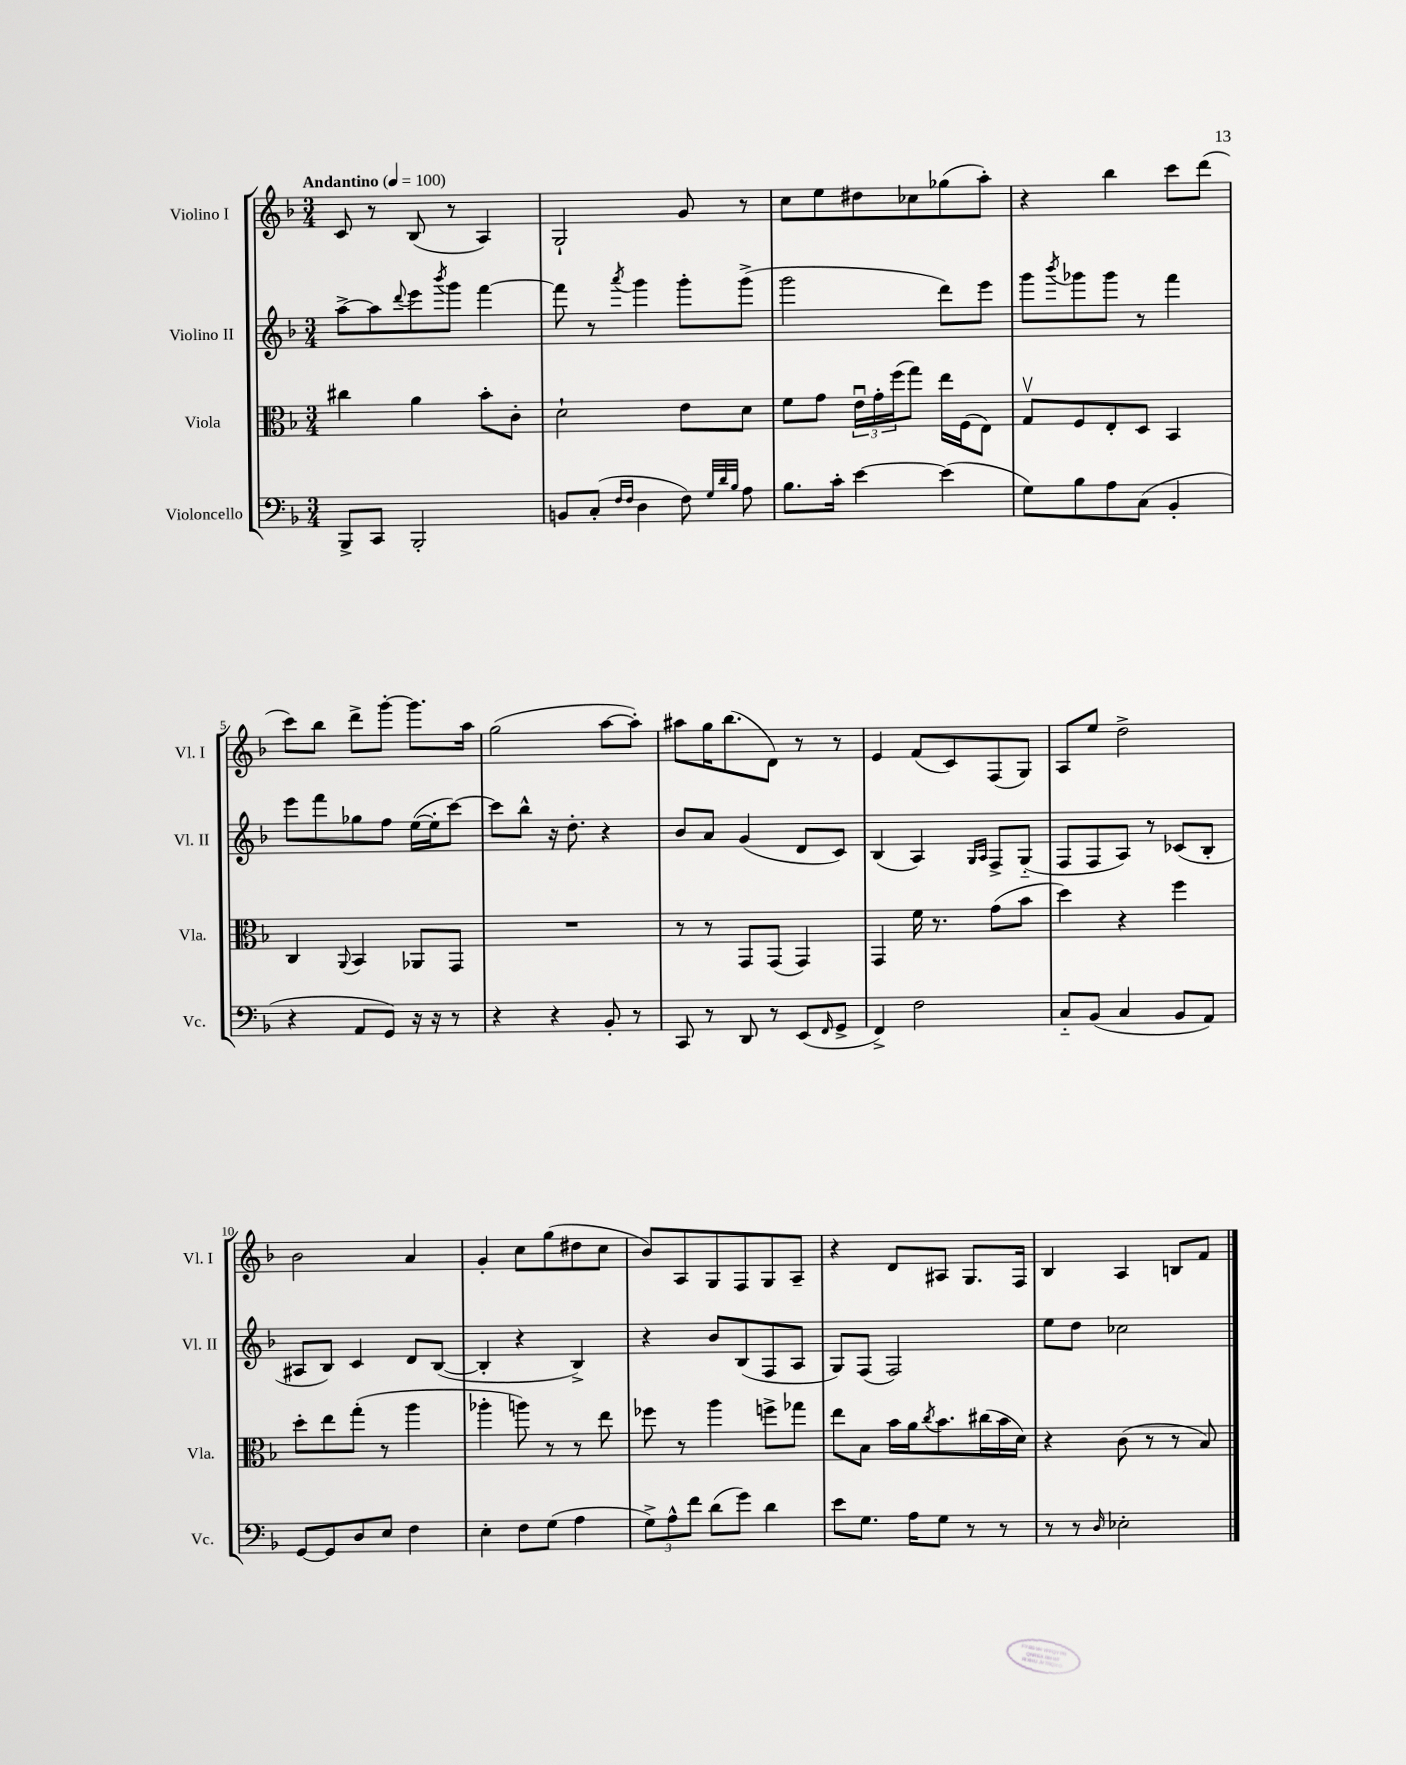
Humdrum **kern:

**kern	**kern	**kern	**kern
*staff4	*staff3	*staff2	*staff1
*clefF4	*clefC3	*clefG2	*clefG2
*k[b-]	*k[b-]	*k[b-]	*k[b-]
*M3/4	*M3/4	*M3/4	*M3/4
*MM100	*MM100	*MM100	*MM100
8BBB-^	4cc#	[8aa^	8c
8CC	.	8aa]	8r
.	.	8qqddd	.
2BBB-'	4a	8eee	(8B-
.	.	8qbbb-	.
.	.	8ggg	8r
.	8b-'	[4fff	4A)
.	8c'	.	.
=	=	=	=
8BB	2d`	8fff]	2G`
(8C'	.	8r	.
16qqF	.	.	.
16qqF	.	8qaaa	.
4D	.	4ggg	.
8F)	8e	8ggg'	8g
32qqG	.	.	.
32qqd	.	.	.
32qqB-	.	.	.
8A	8d	(8ggg^	8r
=	=	=	=
8.B-	8f	2ggg	8cc
.	8g	.	8ee
16c'	.	.	.
[4e	24eu	.	8dd#
.	24g'	.	.
.	(24ff	.	.
.	8gg)	.	8cc-
(4e]	16ee	8ddd)	(8gg-
.	(16F	.	.
.	8E)	8eee	8aa')
=	=	=	=
8G)	8Gv	8ggg	4r
.	.	8qbbb-	.
8B-	8F	8ggg-	.
8A	8E'	8ggg-	4bb-
(8C	8D	8r	.
4BB-'	4BB-	4fff	8ccc
.	.	.	(8ddd
=	=	=	=
4r	4C	8eee	8ccc)
.	.	8fff	8bb-
.	8qqAA	.	.
8AA	4BB-	8gg-	8ddd^
8GG)	.	8ff	[8ggg'
16r	8AA-	([16ee	8.ggg]
16r	.	16ee']	.
8r	8GG	[8ccc)	.
.	.	.	16aa
=	=	=	=
4r	2.r	8ccc]	(2gg
.	.	8bb-^^	.
4r	.	16r	.
.	.	8.dd'	.
8BB-'	.	4r	[8aa
8r	.	.	8aa'])
=	=	=	=
8CC	8r	8b-	8aa#
8r	8r	8a	16gg
.	.	.	(8.bb-
8DD	8GG	(4g	.
8r	(8GG	.	8d)
(8EE	4GG)	8d	8r
16qqFF	.	.	.
8GG^	.	8c)	8r
=	=	=	=
4FF^)	4GG	(4B-	4e
2F	16f	4A)	(8f
.	8.r	.	.
.	.	.	8c)
.	.	16qqG	.
.	.	16qqA	.
.	(8g	8F^	(8F
.	8b-	(8G'~	8G)
=	=	=	=
8C'~	4dd)	8F	8A
(8BB-	.	8F	8ee
4C	4r	8A)	2dd^
.	.	8r	.
8BB-	4ff	(8c-	.
8AA)	.	8B-'	.
=	=	=	=
[8GG	8dd'	8A#	2b-
8GG]	8ee	8B-)	.
8D	(8gg'	4c	.
8E	8r	.	.
4F	4aa	8d	4a
.	.	([8B-	.
=	=	=	=
4E'	4aa-'	4B-']	4g'
8F	8aa)	4r	8cc
(8G	8r	.	(8gg
4A	8r	4B-^)	8dd#
.	8ee	.	8cc
=	=	=	=
12G^)	8ff-	4r	8b-)
12A^^	.	.	.
.	8r	.	8A
12f	.	.	.
(8d	4aa	8b-	8G
8g)	.	(8B-	8F
4d	8ff^	8F	8G
.	8gg-	8A	8A~
=	=	=	=
8e	8ee	8G)	4r
8.G	8B-	(8F	.
.	16b-	2F)	8d
16A	16a	.	.
.	8qcc	.	.
8G	8.b-	.	8A#
8r	.	.	8.G
.	(16cc#	.	.
8r	16b-	.	.
.	16d)	.	16F
=	=	=	=
8r	4r	8ee	4B-
8r	.	8dd	.
16qqD	.	.	.
2E-'	(8c	2cc-	4A
.	8r	.	.
.	8r	.	8B
.	8B-)	.	8f
==	==	==	==
*-	*-	*-	*-
